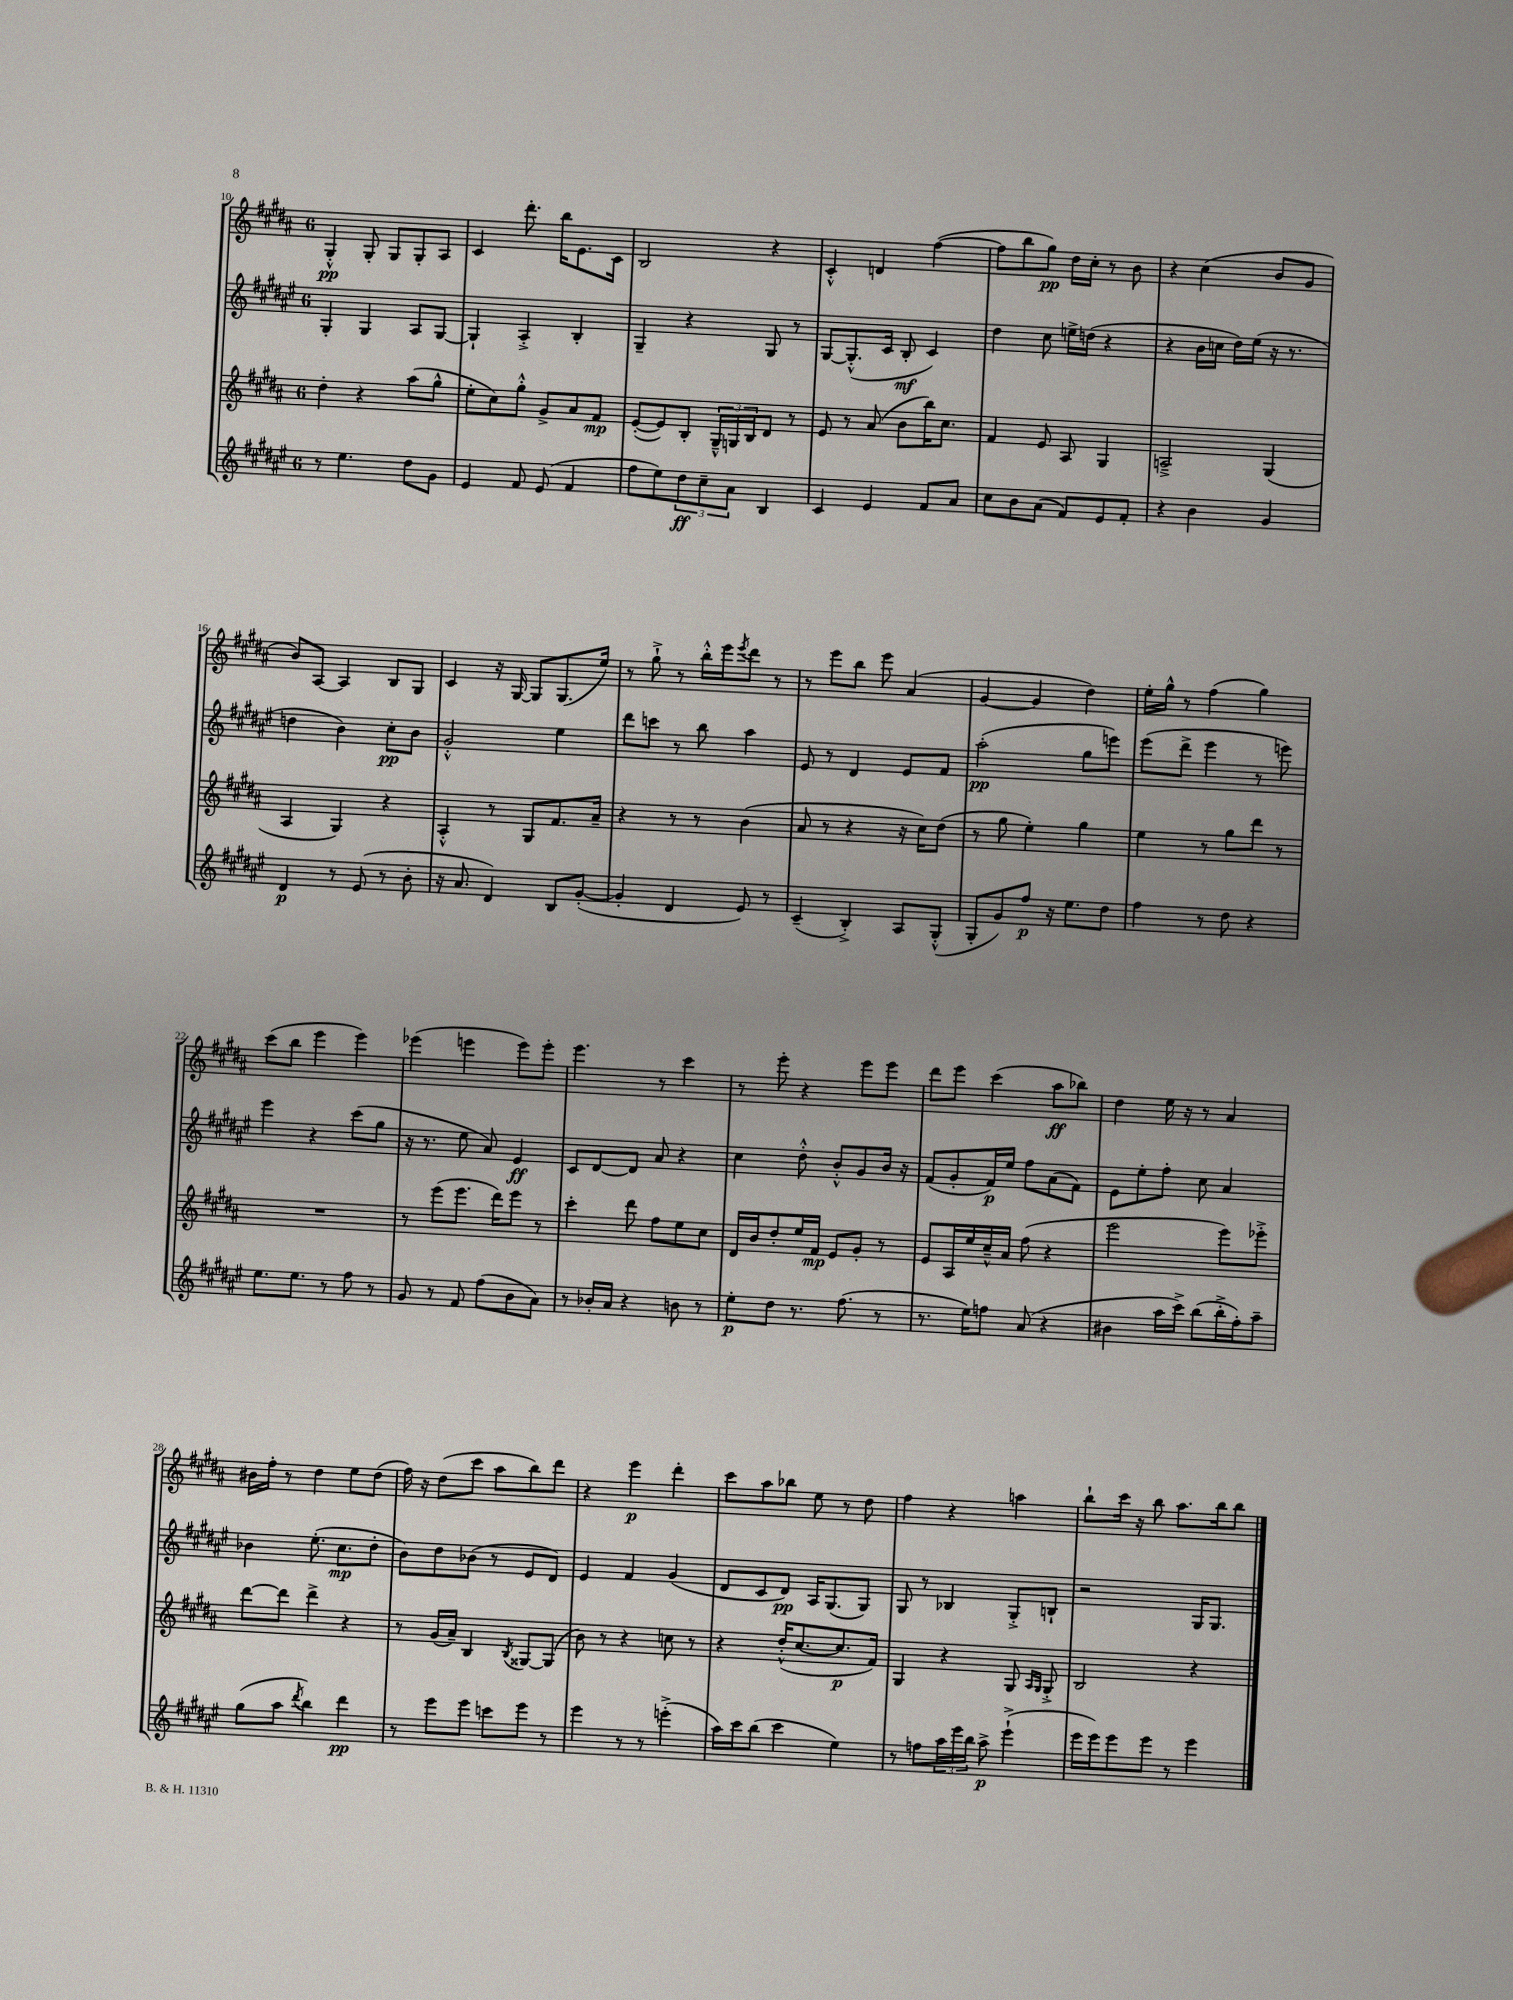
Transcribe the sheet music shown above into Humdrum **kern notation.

**kern	**dynam	**kern	**dynam	**kern	**dynam	**kern	**dynam
*part4	*part4	*part3	*part3	*part2	*part2	*part1	*part1
*staff4	*staff4	*staff3	*staff3	*staff2	*staff2	*staff1	*staff1
*clefG2	*	*clefG2	*	*clefG2	*	*clefG2	*
*k[f#c#g#d#a#e#]	*	*k[f#c#g#d#a#]	*	*k[f#c#g#d#a#e#]	*	*k[f#c#g#d#a#]	*
*M6/8	*	*M6/8	*	*M6/8	*	*M6/8	*
=10	=10	=10	=10	=10	=10	=10	=10
8r	.	4dd#'\	.	4G#'/	.	4G#'^^/	pp
4.ee#\	.	.	.	.	.	.	.
.	.	4r	.	4G#/	.	8G#'/	.
.	.	.	.	.	.	8G#/L	.
8dd#\L	.	(8aa#\L	.	8A#/L	.	8G#'/	.
8g#\J	.	8gg#^^\J	.	[8G#/J	.	8A#/J	.
=11	=11	=11	=11	=11	=11	=11	=11
4e#/	.	8ee'\L	.	4G#`/]	.	4c#/	.
.	.	8cc#\)	.	.	.	.	.
8f#/	.	8gg#'^^\J	.	4A#'^/	.	8.ddd#'\	.
(8e#/	.	8g#^/L	.	.	.	.	.
.	.	.	.	.	.	16bb\KL	.
4f#/	.	8a#/	.	4B'/	.	8.e\	.
.	.	8f#/J	mp	.	.	.	.
.	.	.	.	.	.	16c#\Jk	.
=12	=12	=12	=12	=12	=12	=12	=12
8ff#\L	.	([8e'/L	.	4G#~/	.	2B/	.
8ee#\)	.	8e/])	.	.	.	.	.
12dd#\	ff	8B'/J	.	4r	.	.	.
12cc#~\	.	.	.	.	.	.	.
.	.	24G#~^^/LL	.	.	.	.	.
12a#\J	.	24Gn/	.	.	.	.	.
.	.	24B/J	.	.	.	.	.
4B/	.	8d#/J	.	8G#/	.	4r	.
.	.	8r	.	8r	.	.	.
=13	=13	=13	=13	=13	=13	=13	=13
4c#/	.	8e/	.	[8G#/L	.	4c#'^^/	.
.	.	8r	.	(8.G#'^^/]	.	.	.
4e#/	.	(8a#/	.	.	.	4dn/	.
.	.	.	.	16c#/Jk	.	.	.
.	.	8b\L	.	8B'/	mf	.	.
8f#/L	.	16bb\K)	.	4c#/)	.	([4ff#\	.
.	.	8.cc#\J	.	.	.	.	.
8a#/J	.	.	.	.	.	.	.
=14	=14	=14	=14	=14	=14	=14	=14
8cc#\L	.	4f#/	.	4dd#\	.	8ff#\L]	.
8b\	.	.	.	.	.	8bb\	.
(8a#\J	.	8e/	.	8cc#\	.	8gg#\J)	pp
8f#/L)	.	8A#/	.	16een^\LL	.	16dd#\LL	.
.	.	.	.	(16ddn\JJ	.	16cc#'\JJ	.
8e#/	.	4G#/	.	4r	.	8r	.
8f#'/J	.	.	.	.	.	8b\	.
=15	=15	=15	=15	=15	=15	=15	=15
4r	.	2An~^/	.	4r	.	4r	.
4b\	.	.	.	16b\LL	.	(4cc#\	.
.	.	.	.	16ccn\JJ	.	.	.
.	.	.	.	16dd#\LL)	.	.	.
.	.	.	.	(16ee#\JJ	.	.	.
4g#/	.	(4G#/	.	16r	.	8b/L	.
.	.	.	.	8.r	.	.	.
.	.	.	.	.	.	8g#/J	.
!!LO:LB:g=z
=16	=16	=16	=16	=16	=16	=16	=16
4d#/	p	4A#/	.	4ddn\	.	8b/L)	.
.	.	.	.	.	.	[8A#/J	.
8r	.	4G#/)	.	4b\)	.	4A#/]	.
(8e#/	.	.	.	.	.	.	.
8r	.	4r	.	8cc#'\L	pp	8B/L	.
8b'\	.	.	.	8b\J	.	8G#/J	.
=17	=17	=17	=17	=17	=17	=17	=17
16r	.	4A#'^^/	.	2g#'^^/	.	4c#/	.
8.a#/	.	.	.	.	.	.	.
4d#/)	.	8r	.	.	.	16r	.
.	.	.	.	.	.	[16G#/	.
.	.	8G#/L	.	.	.	8G#/L]	.
8B/L	.	8.f#/	.	4ee#\	.	(8.G#/	.
([8g#'/J	.	.	.	.	.	.	.
.	.	16a#~/Jk	.	.	.	16ee/Jk)	.
=18	=18	=18	=18	=18	=18	=18	=18
4g#'/]	.	4r	.	8ddd#\L	.	8r	.
.	.	.	.	8cccn\J	.	8gg#`^\	.
4d#/	.	8r	.	8r	.	8r	.
.	.	8r	.	8bb\	.	16bb'^^\LL	.
.	.	.	.	.	.	16eee\J	.
.	.	.	.	.	.	8qeee/	.
8e#/)	.	(4b\	.	4aa#\	.	8ddd#\J	.
8r	.	.	.	.	.	8r	.
=19	=19	=19	=19	=19	=19	=19	=19
(4c#~/	.	8a#/	.	8e#/	.	8r	.
.	.	8r	.	8r	.	8eee\L	.
4B'^/)	.	4r	.	4d#/	.	8bb\J	.
.	.	.	.	.	.	8eee\	.
8A#/L	.	16r	.	8e#/L	.	(4a#/	.
.	.	16cc#\KL)	.	.	.	.	.
(8G#'^^/J	.	(8dd#\J	.	8f#/J	.	.	.
=20	=20	=20	=20	=20	=20	=20	=20
8G#'/L	.	8r	.	(2aa#'\	pp	[4g#/	.
8g#/)	.	8gg#\	.	.	.	.	.
8ff#/J	p	4ee'\)	.	.	.	4g#/]	.
16r	.	.	.	.	.	.	.
8.ee#\L	.	.	.	.	.	.	.
.	.	4gg#\	.	8gg#\L	.	4dd#\)	.
8dd#\J	.	.	.	8eeen\J)	.	.	.
=21	=21	=21	=21	=21	=21	=21	=21
4ff#\	.	4ee\	.	(8eee#\L	.	16ee'\LL	.
.	.	.	.	.	.	16gg#^^\JJ	.
.	.	.	.	8ddd#^\J	.	8r	.
8r	.	8r	.	4eee#\	.	(4ff#\	.
8dd#\	.	8gg#\L	.	.	.	.	.
4r	.	8ddd#\J	.	8r	.	4gg#\)	.
.	.	8r	.	8eeen\)	.	.	.
!!LO:LB:g=z
=22	=22	=22	=22	=22	=22	=22	=22
8.ee#\L	.	2.r	.	4eee#\	.	(8ccc#\L	.
.	.	.	.	.	.	8bb\J	.
8.ee#\J	.	.	.	.	.	.	.
.	.	.	.	4r	.	4eee\	.
8r	.	.	.	.	.	.	.
8ff#\	.	.	.	(8ccc#\L	.	4eee\)	.
8r	.	.	.	8gg#\J	.	.	.
=23	=23	=23	=23	=23	=23	=23	=23
8g#/	.	8r	.	16r	.	(4eee-X\	.
.	.	.	.	8.r	.	.	.
8r	.	(8eee\L	.	.	.	.	.
8f#/	.	8.eee\J	.	8ee#\	.	4eeen\	.
(8ff#\L	.	.	.	8a#/)	.	.	.
.	.	16ddd#\KL)	.	.	.	.	.
8b\	.	8eee\J	.	4e#/	ff	8eee\L)	.
8a#\J)	.	8r	.	.	.	8eee'\J	.
=24	=24	=24	=24	=24	=24	=24	=24
8r	.	4ccc#'\	.	8c#/L	.	4.eee\	.
16b-X'/LL	.	.	.	[8d#/	.	.	.
16a#/JJ	.	.	.	.	.	.	.
4r	.	8ddd#\	.	8d#/J]	.	.	.
.	.	8ff#\L	.	8a#/	.	8r	.
8bn\	.	8ee\	.	4r	.	4ccc#\	.
8r	.	8cc#\J	.	.	.	.	.
=25	=25	=25	=25	=25	=25	=25	=25
8ee#'\L	p	16d#/LL	.	4cc#\	.	8r	.
.	.	16b/J	.	.	.	.	.
8dd#\J	.	8dd#'/	.	.	.	8eee'\	.
8.r	.	16ee/L	.	8dd#'^^\	.	4r	.
.	.	16f#/JJ	mp	.	.	.	.
.	.	8e/L	.	8b'^^/L	.	.	.
(8.ff#\	.	.	.	.	.	.	.
.	.	8g#'/J	.	8g#/	.	8eee\L	.
8r	.	8r	.	16b/Jk	.	8eee\J	.
.	.	.	.	16r	.	.	.
=26	=26	=26	=26	=26	=26	=26	=26
8.r	.	8e/L	.	(8f#/L	.	8ddd#\L	.
.	.	16A#/L	.	8g#'/	.	8eee\J	.
16ee#\KL)	.	16ee/	.	.	.	.	.
8ffn\J	.	16cc#~^^/	.	16f#/L)	p	(4ccc#\	.
.	.	16a#/JJ	.	16ee#/JJ	.	.	.
(8a#/	.	(8ff#\	.	8ff#\L	.	.	.
4r	.	4r	.	(8a#\	.	8aa#\L	ff
.	.	.	.	8f#\J)	.	8bb-X\J)	.
=27	=27	=27	=27	=27	=27	=27	=27
4b#X\	.	2eee\	.	8e#\L	.	4dd#\	.
.	.	.	.	8ee#'\	.	.	.
16aa#\LL	.	.	.	8ff#'\J	.	16ee\	.
16ccc#^\JJ)	.	.	.	.	.	16r	.
(8bb\L	.	.	.	8cc#\	.	8r	.
16bb'^\L	.	8eee\L)	.	4a#/	.	4a#/	.
16ff#'\J)	.	.	.	.	.	.	.
8aa#~\J	.	8eee-X'^\J	.	.	.	.	.
!!LO:LB:g=z
=28	=28	=28	=28	=28	=28	=28	=28
(8gg#\L	.	[8ddd#\L	.	4b-X\	.	16b#X\LL	.
.	.	.	.	.	.	16ff#'\JJ	.
8aa#\J	.	8ddd#\J]	.	.	.	8r	.
8qddd#/	.	.	.	.	.	.	.
4bb\)	.	4ddd#^\	.	(8.ee#'\	.	4dd#\	.
.	.	.	.	8.cc#\L	mp	.	.
4ddd#\	pp	4r	.	.	.	8ee\L	.
.	.	.	.	8dd#'\J	.	(8dd#\J	.
=29	=29	=29	=29	=29	=29	=29	=29
8r	.	8r	.	8b\L)	.	16ff#\)	.
.	.	.	.	.	.	16r	.
8eee#\L	.	(16g#/LL	.	8dd#\	.	(8dd#\L	.
.	.	16a#~/JJ)	.	.	.	.	.
8eee#\J	.	4B/	.	(8b-X\J	.	8ccc#\J	.
8cccn\L	.	.	.	8r	.	8aa#\L	.
.	.	8qB/	.	.	.	.	.
8eee#\J	.	[8G##X/L	.	8e#/L	.	8bb\)	.
8r	.	(8G##/J]	.	8d#/J)	.	8ddd#\J	.
=30	=30	=30	=30	=30	=30	=30	=30
4eee#\	.	8b\)	.	4e#/	.	4r	.
.	.	8r	.	.	.	.	.
8r	.	4r	.	4f#/	.	4eee\	p
8r	.	.	.	.	.	.	.
(4eeen'^\	.	8ccn\	.	(4g#/	.	4ddd#'\	.
.	.	8r	.	.	.	.	.
=31	=31	=31	=31	=31	=31	=31	=31
16aa#\LL)	.	4r	.	8d#/L	.	8ccc#\L	.
16ccc#\J	.	.	.	.	.	.	.
(8bb\J	.	.	.	8c#/	.	8aa#\	.
4ccc#\	.	(16dd#'^^/KL	.	8d#/J)	pp	8bb-X\J	.
.	.	[8.cc#/	.	.	.	.	.
.	.	.	.	16A#/KL	.	8ee\	.
.	.	.	.	(8.G#/	.	.	.
4ee#\)	.	8.cc#/]	p	.	.	8r	.
.	.	.	.	8G#/J)	.	8dd#\	.
.	.	16f#/Jk)	.	.	.	.	.
=32	=32	=32	=32	=32	=32	=32	=32
8r	.	4G#/	.	8G#/	.	4ff#\	.
8ffn\L	.	.	.	8r	.	.	.
24aa#\L	.	4r	.	4B-X/	.	4r	.
24eee#\	.	.	.	.	.	.	.
24bb\JJ	.	.	.	.	.	.	.
8aa#^\	p	.	.	.	.	.	.
(4eee#`^\	.	8G#/	.	8G#'^/L	.	4aan\	.
.	.	16qqA#/LL	.	.	.	.	.
.	.	16qqG#/JJ	.	.	.	.	.
.	.	8G#'^/	.	8Bn`/J	.	.	.
=33	=33	=33	=33	=33	=33	=33	=33
16eee#\LL	.	2B/	.	2r	.	8bb`\L	.
16eee#\J)	.	.	.	.	.	.	.
8eee#\	.	.	.	.	.	16ccc#\Jk	.
.	.	.	.	.	.	16r	.
8eee#\J	.	.	.	.	.	8bb\	.
8r	.	.	.	.	.	8.aa#\L	.
4eee#\	.	4r	.	16G#/KL	.	.	.
.	.	.	.	8.G#/J	.	16bb\k	.
.	.	.	.	.	.	8bb\J	.
==	==	==	==	==	==	==	==
*-	*-	*-	*-	*-	*-	*-	*-
